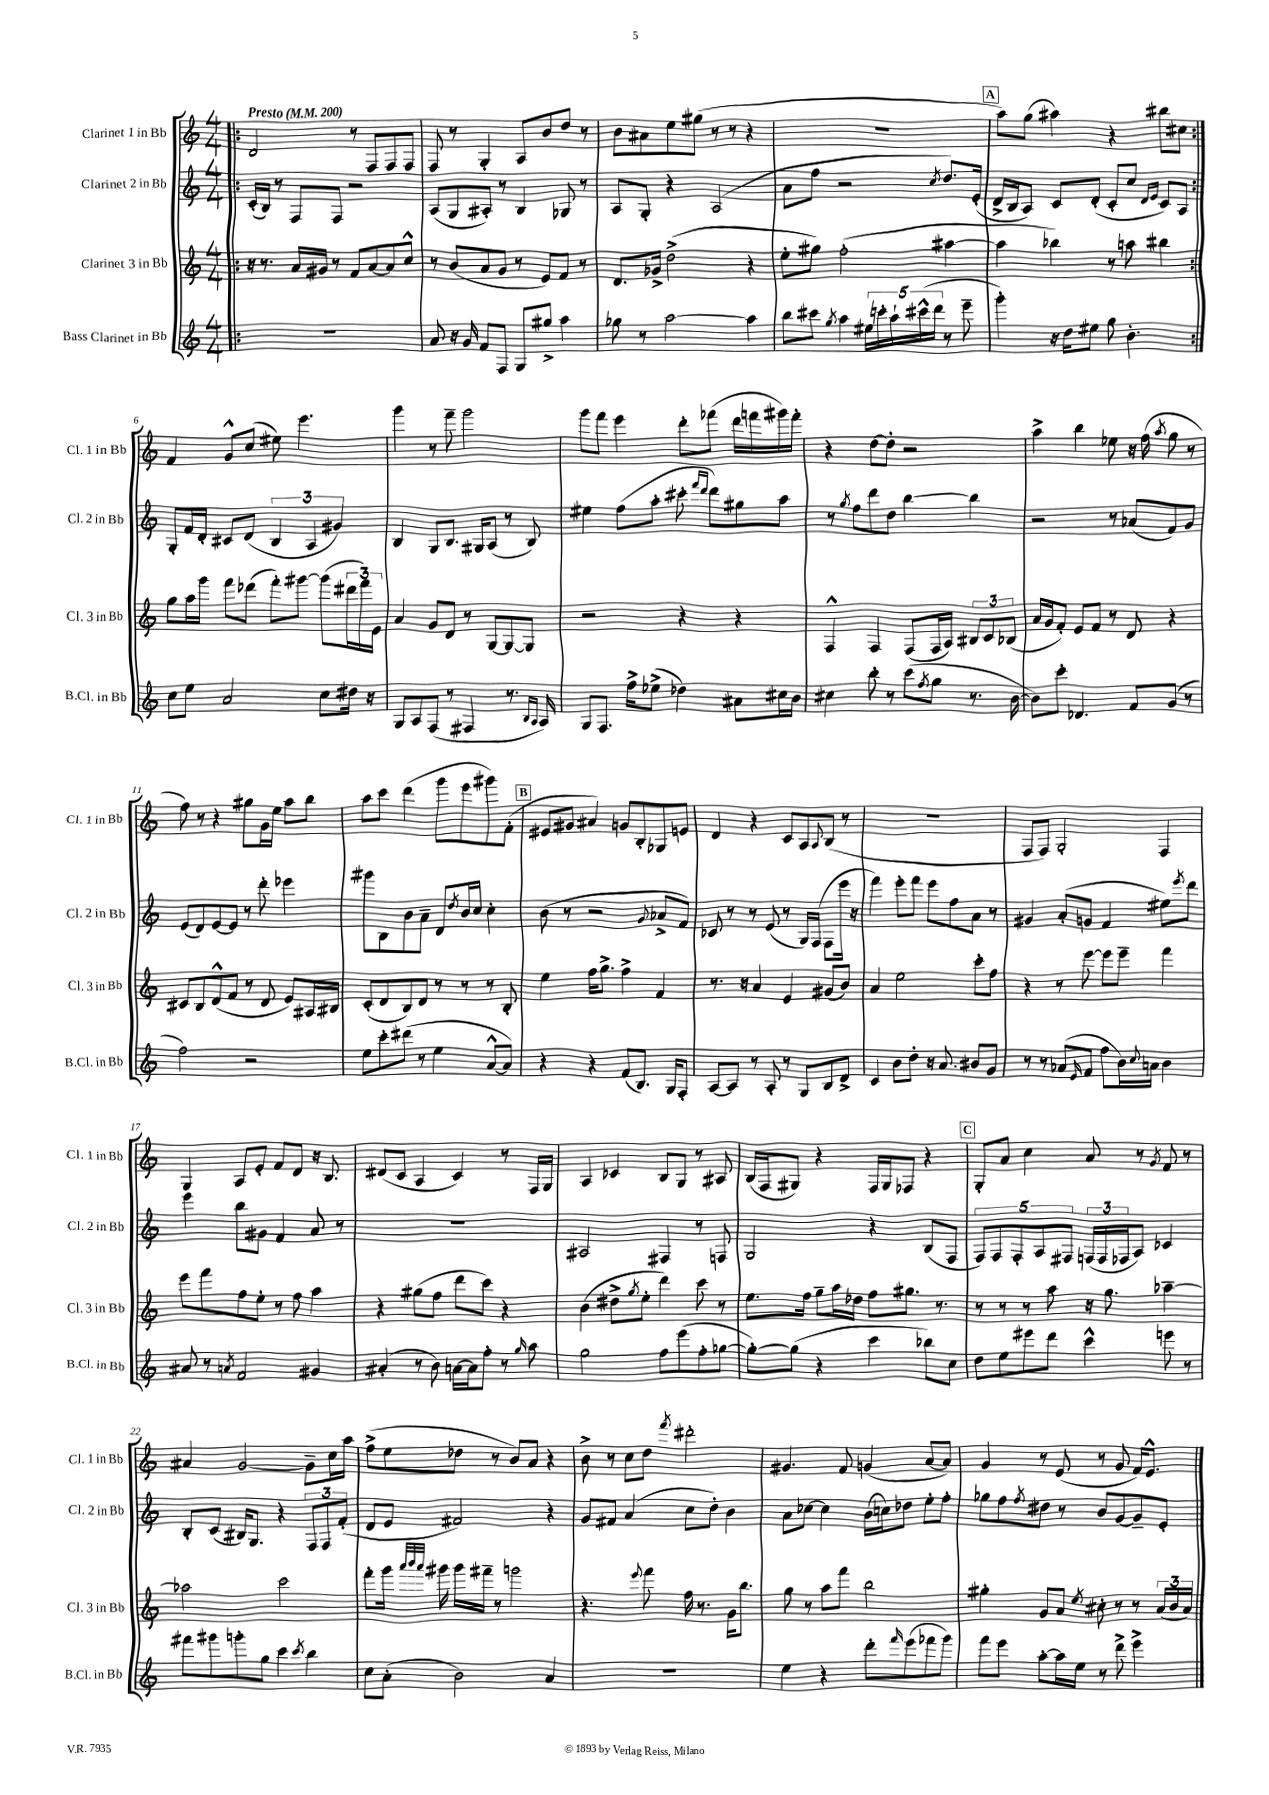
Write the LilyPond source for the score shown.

<<
\new StaffGroup <<
\new Staff = "s0" \with { instrumentName = "Clarinet 1 in Bb" shortInstrumentName = "Cl. 1 in Bb" } {
    \clef treble \key c \major \numericTimeSignature \time 4/4 \tempo "Presto" 4 = 200
    \repeat volta 2 { \bar ".|:" d'2 r8 f8 f8 f8 |
    f8 r8 g4-. a8 b'8 d''8 r8 |
    b'8 ais'8 e''8 gis''8( r8 r8 r4 |
    R1 |
    \mark \markup { \box "A" } a''8) g''8( ais''4) r4 bis''8 cis''8 | }
    f'4 g'8-^ c''8( eis''8) e'''4. |
    g'''4 r8 f'''8-- g'''2 |
    g'''8 f'''8 e'''4 d'''8-. fes'''8( d'''16 f'''16 gis'''16) f'''16-. |
    r4 d''8~ d''8-. r2 |
    a''4-> b''4 ees''8 r16 f''16( \acciaccatura { a''8 } g''8 r8 |
    f''8) r8 r4 gis''8 g'16 e''16 a''8 b''8 |
    a''8 c'''8 d'''4( g'''8 e'''8 gis'''8) f'8-.( |
    \mark \markup { \box "B" } eis'8 gis'8 ais'4) g'8 b8-. ges8 e'8 |
    d'4 r4 c'8 a8 \appoggiatura { a8 } b8( r8 |
    R1 |
    f8 f8) g2-. f4 |
    g4 a8 e'8-. f'8 d'8 r16 b8. |
    dis'8( c'8 a4 c'4) r8 f16 g16 |
    a4 ces'4 b8 g8 r8 ais8 |
    b16( f16 gis8) r4 f16 gis16 fes8 r4 |
    \mark \markup { \box "C" } g8-. a'8 c''4 a'8 r8 \acciaccatura { g'8 } f'8 r8 |
    ais'4 g'2~ g'8-- c''16 a''16 |
    f''8->( e''8 des''8 r8 b'8) a'8 r4 |
    b'8-> r8 c''8 d''8 \acciaccatura { f'''8 } dis'''2-. |
    gis'4. f'8 g'4( a'8~ a'8) |
    g'4 r8 e'8( r8 g'8 f'16) e'8.-^ \bar "|." |
}
\new Staff = "s1" \with { instrumentName = "Clarinet 2 in Bb" shortInstrumentName = "Cl. 2 in Bb" } {
    \clef treble \key c \major \numericTimeSignature \time 4/4
    \repeat volta 2 { \bar ".|:" c'16-.( b16) r8 f8 f8 r2 |
    a8( g8 ais8-.) r8 b4 ges8 r8 |
    a8 g8-. r4 a2( |
    a'8 f''8 r2 \acciaccatura { c''8 } d''8.) e'16-.( |
    \mark \markup { \box "A" } d'16-> b16 a8) c'8 d'8-.( c'8-. c''8 \grace { d'16 e'16 } c'8) a8 | }
    g8-. f'16 d'16-. cis'8 d'8( \tuplet 3/2 { b4 a4 gis'4) } |
    b4 g8 b8. gis16 a8( r8 b8) |
    eis''4 f''8( a''8-. cis'''8-. \grace { f'''16 d'''16 } d'''8) gis''8 a''8 |
    r8 \acciaccatura { g''8 } f''8 d'''8 d''8 b''4~ b''4 |
    r2 r8 aes'8( f'8) g'8 |
    e'8( d'8) e'8~ e'8 r8 d'''8-. ees'''4 |
    gis'''8 b8 b'8 a'8-- d'8 \acciaccatura { d''8 } b'16 c''16 c''4-. |
    \mark \markup { \box "B" } b'8( r8 r2 \appoggiatura { g'8 } aes'8-> f'8) |
    ces'8 r8 r8 e'8( r8 g16) f16( f8 e'''16 r16 |
    f'''4) e'''8-. f'''8 e'''8 f''8 a'8 r8 |
    gis'4 a'8-.( g'8 f'4 eis''8) \acciaccatura { e'''8 } d'''8 |
    e'''4 b''8 gis'8 f'4 a'8 r8 |
    R1 |
    ais2 fis4 r8 f8 |
    g2 r4 b8( f8 |
    \mark \markup { \box "C" } \tuplet 5/4 { f8) f8 f8-. a8 fis8 } \tuplet 3/2 { f16( f16 fes16 } a8) ces'4 |
    b8-. c'8( bis16) g8. r4 \tuplet 3/2 { f8 f8 f'8-.( } |
    d'8 e'8 fis'2) r4 |
    g'8 fis'8 a'4( c''8 d''8-.) b'4 |
    a'8 ces''8~ ces''4 b'16( c''16) des''8 e''8-. f''8-. |
    ges''8 f''8 \acciaccatura { f''8 } dis''8 r8 b'8 g'8~ g'8-- e'8-. \bar "|." |
}
\new Staff = "s2" \with { instrumentName = "Clarinet 3 in Bb" shortInstrumentName = "Cl. 3 in Bb" } {
    \clef treble \key c \major \numericTimeSignature \time 4/4
    \repeat volta 2 { \bar ".|:" r16 r8. a'16 gis'16 r8 f'8 a'8~ a'8 c''8-^ |
    r8 b'8( a'8 g'8 r8 e'8) f'8 r8 |
    d'8. ges'16-> d''2->( r4 |
    e''8-. gis''8) f''2-.( ais''4~ |
    \mark \markup { \box "A" } ais''4 bes''4) r8 a''8 bis''4 | }
    g''8 a''16 g'''16 f'''8 des'''8( f'''8-.) gis'''8~ gis'''8( \tuplet 3/2 { dis'''16 f'''16) e'16 } |
    a'4 g'8 d'8 r8 g8~ g8~ g8 |
    r2 r4 r4 |
    f4-^ f4 f8( f16 a16) \tuplet 3/2 { bis8 c'8 bes8( } |
    a'16 g'16 f'8-.) e'8 f'8 r8 d'8 r4 |
    cis'8 b8 d'8-^( f'8 r8 d'8 e'8) ais16 bis16 |
    c'8-.( d'8 b8) d'8 r8 r8 r8 b8-. |
    \mark \markup { \box "B" } e''4 f''16 g''8.-> f''4-> f'4 |
    r8. r16 a'4 e'4 gis'8( b'8) |
    a'4 e''2 c'''8-. f''8 |
    r4 r8 e'''8~ e'''8 e'''8-- f'''4 |
    e'''8 f'''8 f''8 e''8-. r8 f''8 a''4 |
    r4 gis''8( f''8 d'''8 c'''8) r4 |
    b'4( dis''8-> \acciaccatura { g''8 } e''8-. d'''4) c'''8 r8 |
    e''8. f''16 g''8-- a''16 des''16 f''8 gis''8. r8. |
    \mark \markup { \box "C" } r8 r8 r8 a''8 r16 g''8. aes''4~-- |
    aes''2 c'''2 |
    f'''8-. g'''16 \grace { a'''32 b'''32 a'''32 } gis'''16 gis'''16 fis'''16-- r8 g'''2 |
    r4. \appoggiatura { e'''8 } f'''8 f''16 r8. g'16 b''8. |
    g''8 r8 a''8 f'''8 b''2 |
    gis''4-. g'8 a'8 \acciaccatura { e''8 } cis''8-. r8 r8 \tuplet 3/2 { a'16( b'16 a'16) } \bar "|." |
}
\new Staff = "s3" \with { instrumentName = "Bass Clarinet in Bb" shortInstrumentName = "B.Cl. in Bb" } {
    \clef treble \key c \major \numericTimeSignature \time 4/4
    \repeat volta 2 { \bar ".|:" R1 |
    a'8 r16 g'16 f'8 f8 g8 gis''8-> a''4 |
    ges''8 r8 a''2~ a''4 |
    b''8 cis'''8 \acciaccatura { g''8 } a''4 \tuplet 5/4 { eis''16 c'''16-. a''16-! cis'''16-^( d'''16 } r8 e'''8-- |
    \mark \markup { \box "A" } g'''4-.) r16 d''16 eis''8 g''8 b'4.-. | }
    c''8 e''8 a'2 c''8 dis''16 r16 |
    g8 a8 f8( r8 fis4 r8. \grace { b16 a16 } a16) |
    g8 f8. f''16-> ees''8->( des''4) ais'8 cis''16 b'16 |
    cis''4 b''8-. r8 c'''8( \acciaccatura { f''8 } g''8 r8. b'16~ |
    b'8) c'''8-. des'4. f'8 g'8( r8 |
    f''2) r2 |
    e''8 c'''8-. dis'''8( r8 e''4 a'8~-^ a'8) |
    \mark \markup { \box "B" } r4 r4 f'8( b8.) g16 f8-. |
    a8~ a8 r8 a8-. r8 g8 b8 d'8-> |
    c'4 b'8 d''8-. r16 a'8. bis'8 g'8 |
    r8 r8 aes'8( \grace { e'16 } f'8 f''8 b'16) \appoggiatura { c''8 } a'16 b'4 |
    ais'8 r8 \acciaccatura { a'8 } f'2 gis'4 |
    ais'4-.( r8 b'8) a'16~ a'16 f''8-. r8 \grace { g''16 } a''8 |
    g''2 f''8 e'''8( f''8-. ges''8~ |
    ges''8~-.) ges''8( r4 c'''4 bes''8) c''8 |
    \mark \markup { \box "C" } d''8 e''8 eis'''8 d'''8 c'''4-^ e'''8 r8 |
    fis'''8 gis'''8 g'''8-. g''8 c'''4 \acciaccatura { c'''8 } b''4 |
    c''8 a'8-.( b'2) a'4 |
    R1 |
    e''4 r4 d'''8-. \grace { f'''16 } e'''8( fes'''8 g'''8) |
    f'''8 e'''8 a''8~-. a''16 e''16 r8 d'''8-> e'''4-> \bar "|." |
}
>>
>>
